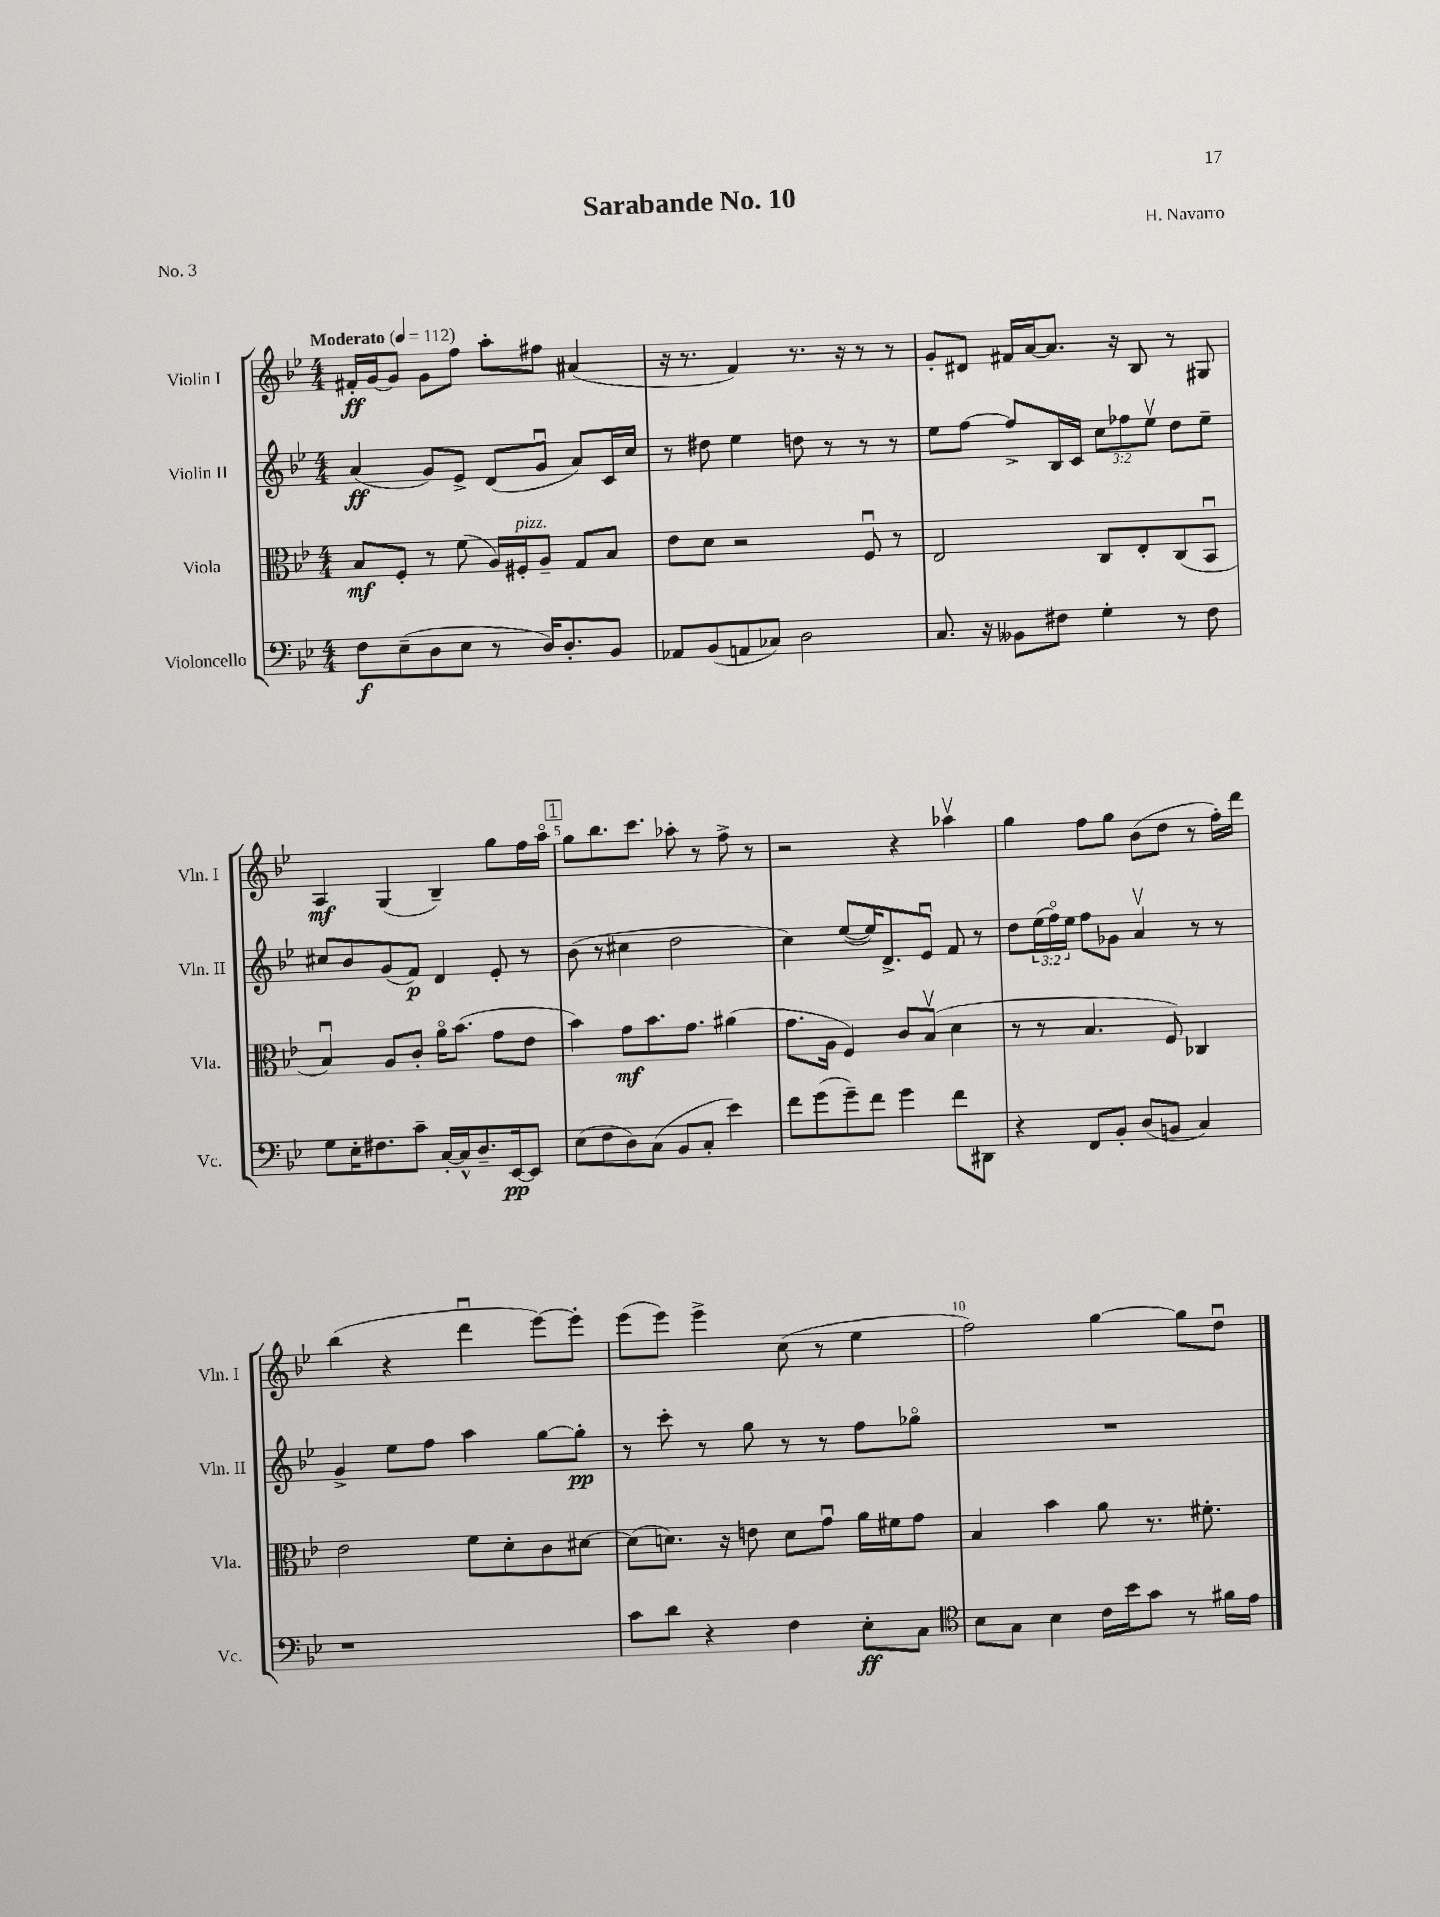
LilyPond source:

\header { title = "Sarabande No. 10" composer = "H. Navarro" piece = "No. 3" }
<<
\new StaffGroup <<
\new Staff = "s0" \with { instrumentName = "Violin I" shortInstrumentName = "Vln. I" } {
    \clef treble \key bes \major \numericTimeSignature \time 4/4 \tempo "Moderato" 4 = 112
    fis'16-.\ff g'16~ g'8 g'8 f''8 a''8-. fis''8 ais'4( |
    r16 r8. f'4) r8. r16 r8 r8 |
    g'8-. dis'8 fis'16 a'16~ a'8. r16 bes8 r8 gis8 |
    a4\mf g4( bes4--) g''8 f''16 a''16\flageolet |
    \mark \markup { \box "1" } g''8 bes''8. c'''8. aes''8-. r8 f''8-> r8 |
    r2 r4 aes''4\upbow |
    g''4 f''8 g''8 bes'8( d''8 r8 f''16-.) d'''16 |
    bes''4( r4 d'''4\downbow ees'''8~) ees'''8-. |
    ees'''8( ees'''8) ees'''4-> c''8( r8 ees''4 |
    f''2) g''4~ g''8 d''8\downbow \bar "|." |
}
\new Staff = "s1" \with { instrumentName = "Violin II" shortInstrumentName = "Vln. II" } {
    \clef treble \key bes \major \numericTimeSignature \time 4/4 \override Staff.TupletNumber.text = #tuplet-number::calc-fraction-text
    a'4\ff( g'8) ees'8-> d'8( g'8\downbow a'8) c'16 c''16 |
    r8 dis''8 ees''4 d''8 r8 r8 r8 |
    ees''8 f''8~ f''8-> bes16 c'16 \tuplet 3/2 { c''8 fes''8 ees''8\upbow } d''8 ees''8-- |
    cis''8 bes'8 g'8( f'8\p) d'4 ees'8-. r8 |
    \mark \markup { \box "1" } bes'8( r8 cis''4 d''2 |
    c''4) ees''8~( ees''16) d'8.-> ees'8\downbow f'8 r8 |
    d''8 \tuplet 3/2 { ees''16( f''16\flageolet) ees''16 } f''8 ges'8 a'4\upbow r8 r8 |
    g'4-> ees''8 f''8 a''4 g''8~ g''8-.\pp |
    r8 c'''8-. r8 g''8 r8 r8 f''8 ges''8\flageolet |
    R1 \bar "|." |
}
\new Staff = "s2" \with { instrumentName = "Viola" shortInstrumentName = "Vla." } {
    \clef alto \key bes \major \numericTimeSignature \time 4/4
    bes8\mf f8-. r8 f'8( a16) fis16-.^\markup { \italic "pizz." } a8-- g8 bes8 |
    ees'8 d'8 r2 f8\downbow r8 |
    ees2 c8 ees8-. c8( bes,8\downbow |
    bes4\downbow) a8 c'8-. a'16\flageolet bes'8.( g'8 ees'8 |
    \mark \markup { \box "1" } bes'4) g'8\mf bes'8. g'8. ais'4( |
    g'8. a16 f4) c'8 bes8\upbow( d'4 |
    r8 r8 bes4. f8) ces4 |
    ees'2 f'8 d'8-. c'8 dis'8~ |
    dis'8( d'8.) r16 e'8 d'8 g'8\downbow a'16 fis'16 g'8 |
    bes4 bes'4 a'8 r8. fis'8.-. \bar "|." |
}
\new Staff = "s3" \with { instrumentName = "Violoncello" shortInstrumentName = "Vc." } {
    \clef bass \key bes \major \numericTimeSignature \time 4/4
    f8\f ees8--( d8 ees8 r8 d16) d8.-. bes,8 |
    aes,8 bes,8( a,8 ces8) d2 |
    c8. r16 beses,8 fis8 g4-. r8 fis8 |
    g8 ees16-. fis8. c'8-- c16~-. c16-^ d8.-- ees,16~\pp ees,8 |
    \mark \markup { \box "1" } ees8( f8 d8) c8( bes,8 c8-. ees'4) |
    f'8 g'8( g'8--) f'8 g'4 f'8 dis,8 |
    r4 f,8 bes,8-. d8( b,8 c4) |
    r1 |
    c'8 d'8 r4 f4 ees8-.\ff c8 |
    \clef tenor bes8 g8 bes4 c'16 bes'16 g'8 r8 fis'16 ees'16 \bar "|." |
}
>>
>>
\layout { \context { \Score \override BarNumber.break-visibility = ##(#f #t #t) barNumberVisibility = #(every-nth-bar-number-visible 5) } }
